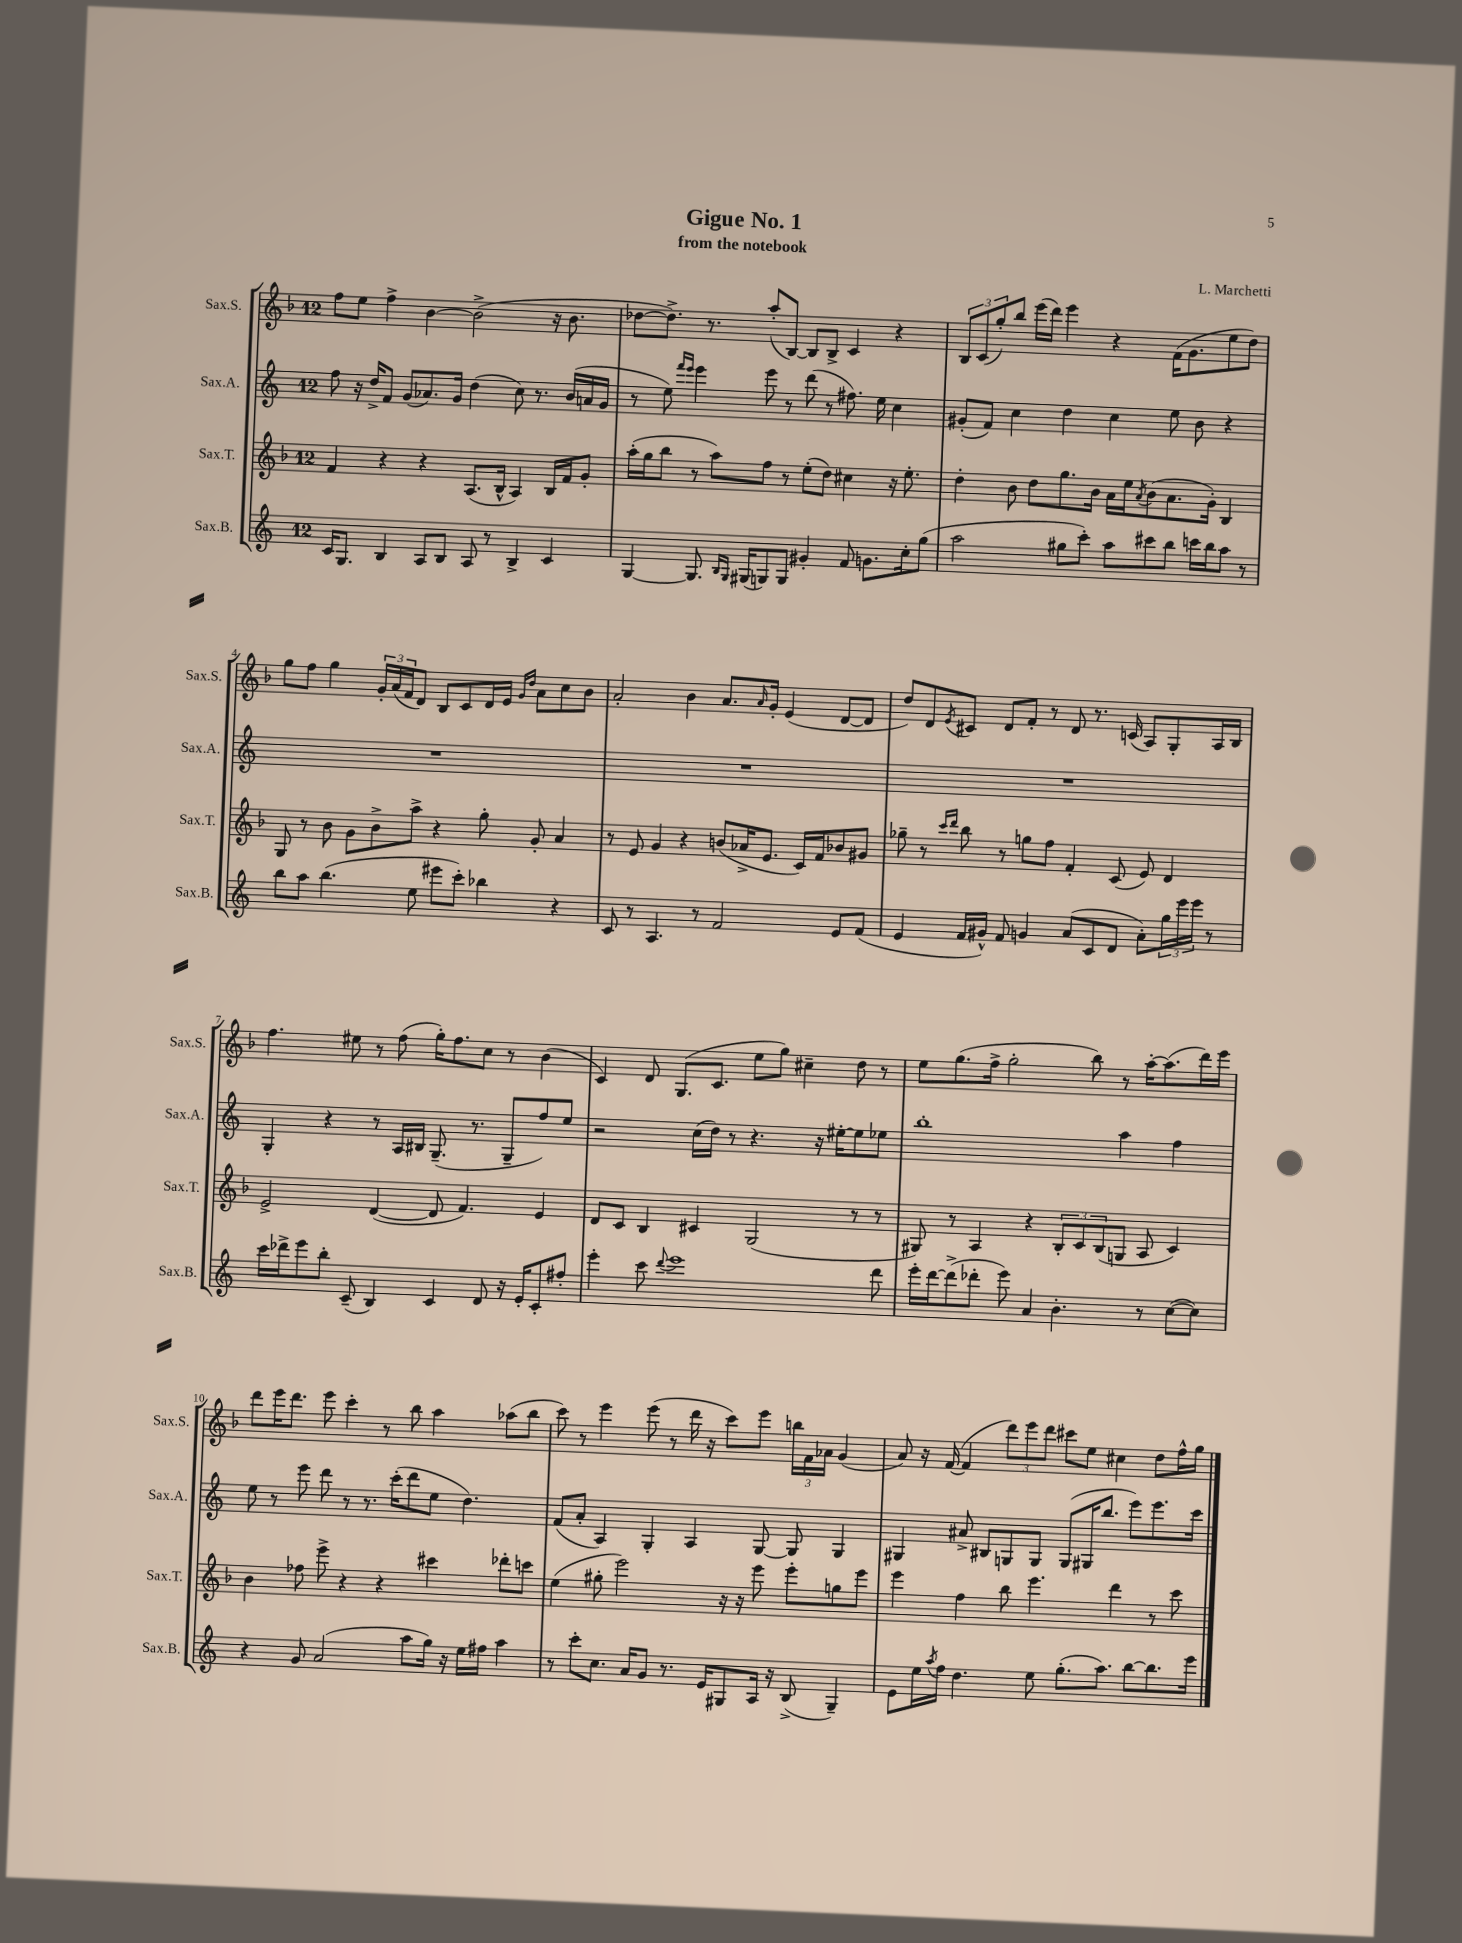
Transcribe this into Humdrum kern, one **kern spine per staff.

**kern	**kern	**kern	**kern
*part4	*part3	*part2	*part1
*staff4	*staff3	*staff2	*staff1
*I"Sax.B.	*I"Sax.T.	*I"Sax.A.	*I"Sax.S.
*I'Sax.B.	*I'Sax.T.	*I'Sax.A.	*I'Sax.S.
*clefG2	*clefG2	*clefG2	*clefG2
*k[]	*k[b-]	*k[]	*k[b-]
*M12/8	*M12/8	*M12/8	*M12/8
=1	=1	=1	=1
16c/KL	4f/	8ff\	8ff\L
8.G/J	.	.	.
.	.	16r	8ee\J
.	.	16dd^/KL	.
4B/	4r	8f/J	4ff^\
.	.	(8g/L	.
8A/L	4r	8.a-X/)	[4b-\
8B/J	.	.	.
.	.	16g/Jk	.
8A/	(8.A/L	(4dd\	(2b-^\]
8r	.	.	.
.	16B-^^/Jk	.	.
4B^/	4A/)	8cc\)	.
.	.	8.r	.
4c/	16B-/LL	.	16r
.	16f/J	(16b/LL	8.b-\
.	8g'/J	16an/	.
.	.	16g/JJ	.
=2	=2	=2	=2
[4G/	(16aa'\LL	8r	[8dd-X\L
.	16gg\J	.	.
.	8bb-\J	8ee\)	8.dd-^\J])
.	.	16qqfff/LL	.
.	.	16qqeee/JJ	.
8.G/]	8r	4eee\	.
.	.	.	8.r
.	8aa\L)	.	.
16qqB/LL	.	.	.
16qqG/JJ	.	.	.
(16G#X/KL	.	.	.
8Gn/)	8ff\J	8eee\	(8aa'/L
8G/J	8r	8r	[8B-/J)
4g#X'/	(8ee'\L	(8ddd\	8B-/L]
.	8dd\J)	8r	8B-^/J
8f/	4cc#X\	8.ff#X\)	4c/
8.gn\L	.	.	.
.	.	16ee\	.
.	16r	4cc\	4r
16cc'\k	8.ee'\	.	.
(8gg\J	.	.	.
=3	=3	=3	=3
2aa\	4dd'\	(8g#X'/L	12B-/L
.	.	.	(12c/
.	.	8f/J)	.
.	.	.	12gg'/)
.	8b-\	4cc\	8bb-/J
.	8dd\L	.	(16eee\LL
.	.	.	16ddd\JJ)
8gg#X\L	8.gg\	4dd\	4eee\
8ccc'\J)	.	.	.
.	16b-\Jk	.	.
8aa\L	16a\LL	4cc\	4r
.	16ee\J	.	.
.	8qa/	.	.
8ccc#X\	(8b-\	.	.
8bb\J	8.a\	8ee\	(16f\KL
.	.	.	8.g\
16cccn\LL	.	8b\	.
16bb\J	16g'\Jk)	.	.
8aa\J	4B-/	4r	8ee\
8r	.	.	8dd\J)
!!LO:LB:g=z
=4	=4	=4	=4
8bb\L	8G/	1.r	8gg\L
8aa\J	8r	.	8ff\J
(4.bb\	8b-\	.	4gg\
.	8g\L	.	.
.	8b-^\	.	24g'/LL
.	.	.	(24a/
.	.	.	24f/J
8ee\	8aa^\J	.	8d/J)
8eee#X\L	4r	.	8B-/L
8ccc'\J)	.	.	8c/
4bb-X\	8gg'\	.	16d/L
.	.	.	16e/JJ
.	.	.	16qqg/LL
.	.	.	16qqdd/JJ
.	8g'/	.	8a\L
4r	4a/	.	8cc\
.	.	.	8b-\J
=5	=5	=5	=5
8c/	8r	1.r	2a'/
8r	8e/	.	.
4.A/	4g/	.	.
.	4r	.	4b-\
8r	.	.	.
2f/	(8bn/L	.	8.a/L
.	16a-X^/K	.	.
.	.	.	16qqa/
.	8.e/J	.	16g'/Jk
.	.	.	(4e/
.	16c/LL)	.	.
.	16f/J	.	.
8e/L	8b-X/	.	[8d/L
(8f/J	8g#X/J	.	8d/J]
=6	=6	=6	=6
4e/	8gg-X~\	1.r	8dd/L)
.	8r	.	8d/
.	16qqccc/LL	.	.
.	16qqddd/JJ	.	8qe/
16f/LL	8bb-\	.	8c#X/J
16g#X^^/JJ)	.	.	.
8f/	8r	.	8d/L
4gn/	8ggn\L	.	8f'/J
.	8ff\J	.	8r
(8a/L	4f'/	.	8d/
8c/	.	.	8.r
8d/J	(8c/	.	.
.	.	.	(16cn/
8a'\L)	8e/)	.	8A/L)
24gg\L	4d/	.	8G'/
24eee\	.	.	.
24eee\JJ	.	.	.
8r	.	.	16A/L
.	.	.	16B-/JJ
!!LO:LB:g=z
=7	=7	=7	=7
16ccc\LL	2e^/	4G'/	4.ff\
16ddd-X^\J	.	.	.
8eee\	.	.	.
8bb'\J	.	4r	.
(8c~/	.	.	8ee#X\
4B/)	([4d/	8r	8r
.	.	16A/LL	(8ff\
.	.	16B#X/JJ	.
4c/	8d/]	(8.G~/	16gg'\KL)
.	.	.	8.ff\
.	4.f/)	.	.
.	.	8.r	.
8d/	.	.	8cc\J
16r	.	8G~/L	8r
16e'/KL	.	.	.
8c'/	4e/	8ff/)	(4b-\
8ff#X'/J	.	8ee/J	.
=8	=8	=8	=8
4eee'\	8d/L	2r	4c/)
.	8c/J	.	.
8ccc\	4B-/	.	8d/
8qqddd/	.	.	.
1eee	.	.	(8.G/L
.	4c#X/	(16cc\LL	.
.	.	16dd\JJ)	8.c/J
.	.	8r	.
.	(2G/	4.r	8ee\L
.	.	.	8gg\J)
.	.	.	4cc#X~\
.	.	16r	.
.	.	[16ee#X'\KL	.
.	8r	8ee#\]	8dd\
8ddd\	8r	8ee-X\J	8r
=9	=9	=9	=9
16eee'\LL	8G#X/)	1bb'	8ee\L
[16ddd\J	.	.	.
(8ddd^\]	8r	.	(8.gg\
8ddd-X'\J	4A/	.	.
.	.	.	16ff^\Jk
8eee\)	.	.	2gg'\
4a/	4r	.	.
4.b'\	12B-'/L	.	.
.	12c/	.	.
.	.	.	8bb-\)
.	(12B-/	.	.
.	8Gn/J	4aa\	8r
8r	8A/	.	[16aa'\KL
.	.	.	(8.aa\]
([8cc\L	4c/)	4ff\	.
8cc\J])	.	.	16ddd\L)
.	.	.	16eee\JJ
!!LO:LB:g=z
=10	=10	=10	=10
4r	4b-\	8ee\	8ddd\L
.	.	8r	16eee\K
.	.	.	8.ddd\J
8g/	8ff-X\	8eee\	.
(2a/	8eee^\	8ddd\	8eee\
.	4r	8r	4ccc'\
.	.	8.r	.
.	4r	.	8r
.	.	(16ccc'\KL	.
8aa\L	.	8ddd\	8bb-\
16gg\Jk)	4ccc#X\	8ee\J	4aa\
16r	.	.	.
16ee\LL	.	4.dd\)	.
16ff#X\JJ	.	.	.
4aa\	8ddd-X'\L	.	(8aa-X\L
.	8cccn\J	.	8bb-\J
=11	=11	=11	=11
8r	(4ee\	(8f/L	8ccc\)
8ccc'\L	.	8a'/J	8r
8.cc\J	8gg#X'\	4A/)	4eee\
.	2eee\)	.	.
16a/KL	.	.	.
8g/J	.	4G'/	(8eee\
8.r	.	.	8r
.	.	4A/	16ddd\
16e/KL	.	.	16r
8G#X/	16r	.	8ccc\L)
.	16r	.	.
16A/Jk	8eee\	[8G/	8eee\J
16r	.	.	.
(8B^/	8eee'\L	8G/]	24bbn\LL
.	.	.	24f\
.	.	.	24a-X\JJ
4G#~/)	8ggn\	4G/	(4g/
.	8eee\J	.	.
=12	=12	=12	=12
8e\L	4eee\	4G#X/	8a/)
16ee\L	.	.	16r
8qaa/	.	.	.
16ff\JJ	.	.	([16f/
4.dd\	4ff\	8a#X^/	4f/]
.	.	8B#X/L	.
.	8bb-\	8Gn/	12ddd\L)
.	.	.	12eee\
8ee\	4.eee\	8G/J	.
.	.	.	12ddd\J
(8.gg'\L	.	(8G/L	8ccc#X\L
.	.	16G#X/K	8ee\J
8.aa\J)	.	8.bb/J	.
.	4ddd\	.	4cc#X\
[8bb\L	.	8eee\L)	.
8.bb\]	8r	8.eee\	8dd\L
.	8ccc\	.	16ff^^\L
16eee\Jk	.	16ccc\Jk	16gg\JJ
==	==	==	==
*-	*-	*-	*-
